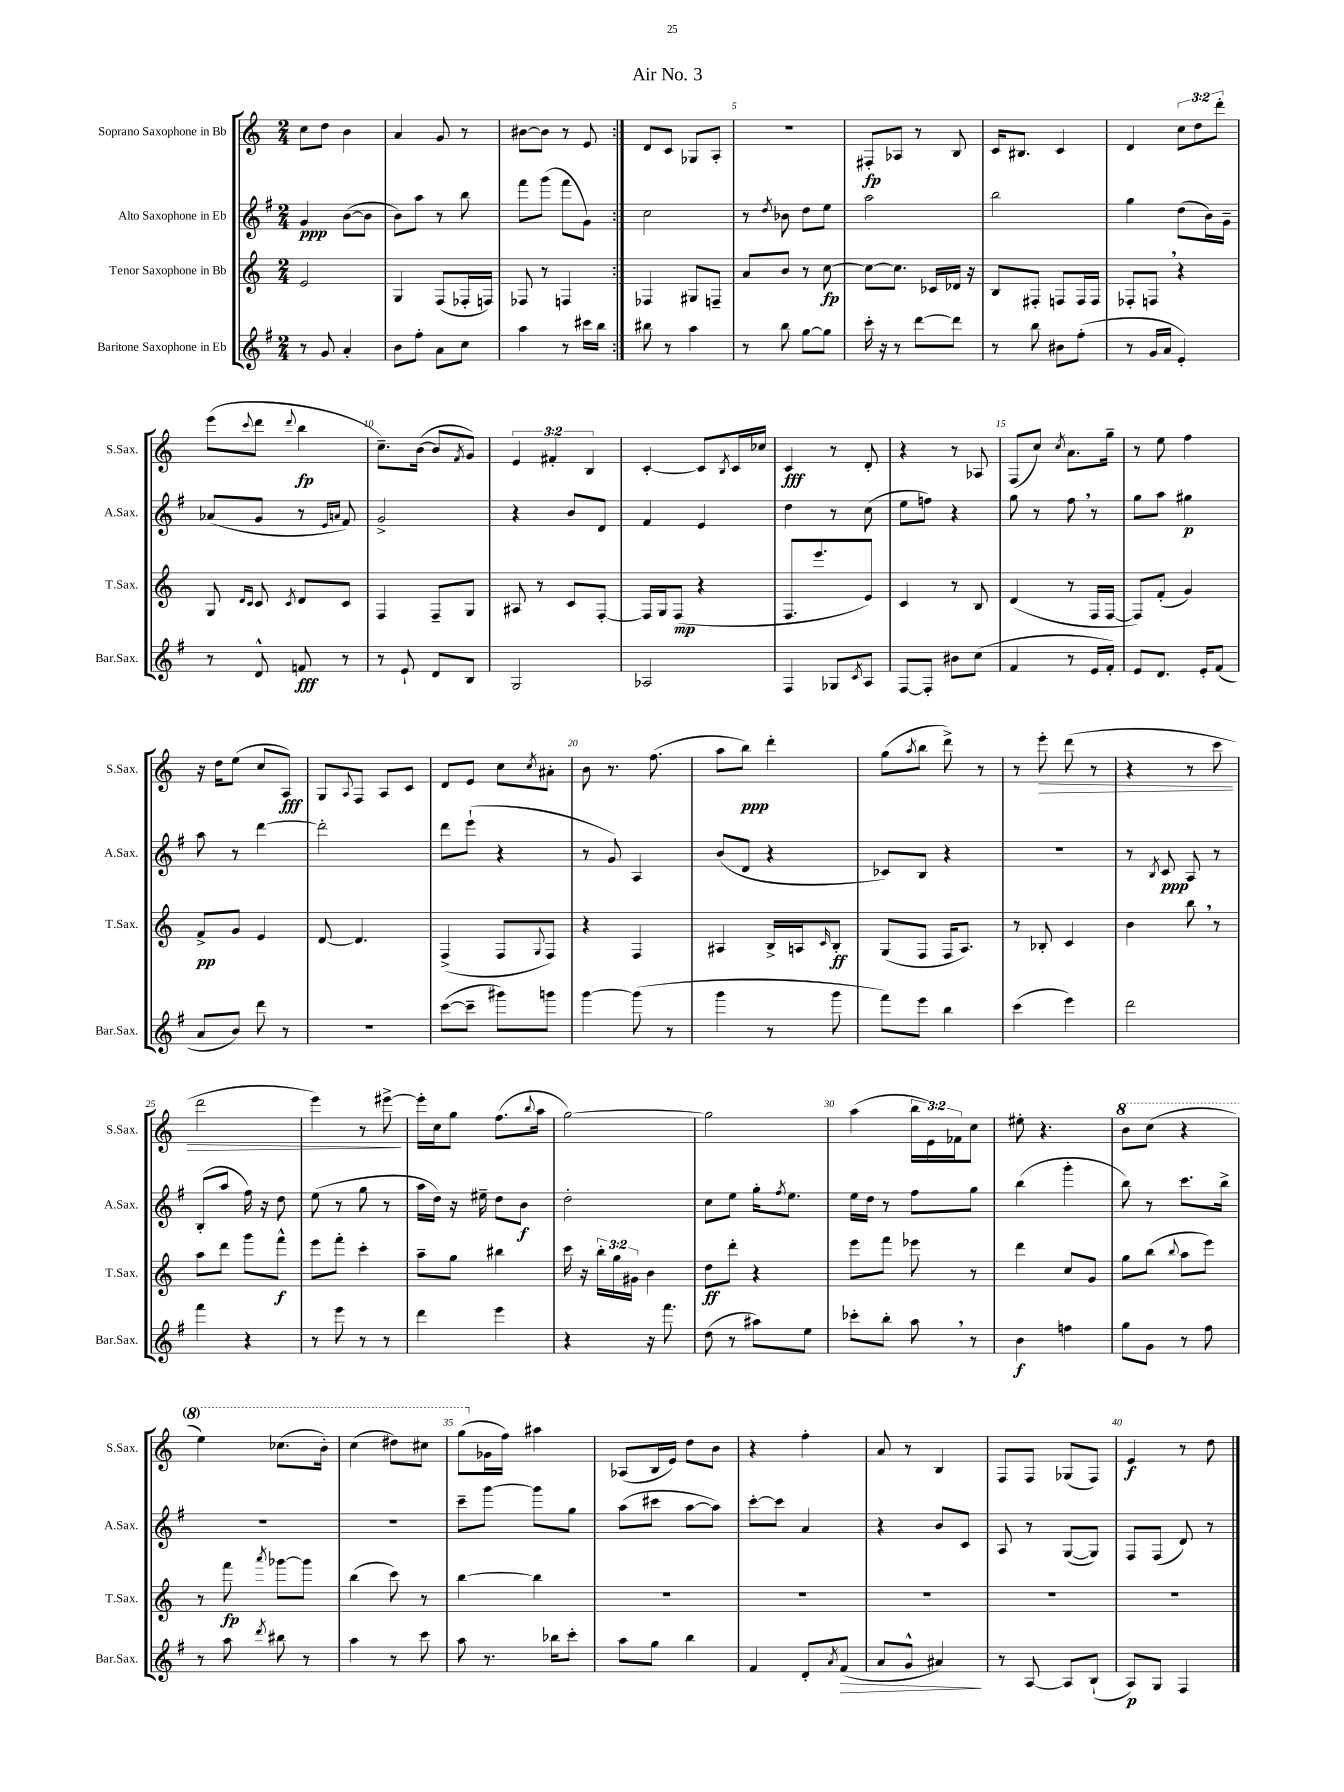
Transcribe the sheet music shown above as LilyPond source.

\header { title = "Air No. 3" }
<<
\new StaffGroup <<
\new Staff = "s0" \with { instrumentName = "Soprano Saxophone in Bb" shortInstrumentName = "S.Sax." } {
    \clef treble \key c \major \numericTimeSignature \time 2/4 \override Staff.TupletNumber.text = #tuplet-number::calc-fraction-text
    \repeat volta 2 { c''8 d''8 b'4 |
    a'4 g'8 r8 |
    bis'8~ bis'8 r8 e'8 | }
    d'8 c'8 ges8 a8-. |
    R2 |
    fis8-.\fp aes8 r8 b8 |
    c'16 bis8. c'4 |
    d'4 \tuplet 3/2 { c''8 d''8 d'''8-. } |
    e'''8( \appoggiatura { c'''8 } d'''8 \appoggiatura { d'''8 } b''4\fp |
    c''8.--) b'16~( b'8 \acciaccatura { f'8 } g'8) |
    \tuplet 3/2 { e'4 fis'4-. b4 } |
    c'4~-. c'8 \acciaccatura { b8 } c'16 ces''16 |
    c'4\fff r8 d'8-. |
    r4 r8 aes8 |
    f8( c''8) \acciaccatura { c''8 } a'8. g''16-- |
    r8 e''8 f''4 |
    r16 d''16 e''8( c''8 a8\fff) |
    g8 \appoggiatura { a8 } f8 a8 c'8 |
    d'8 e'8 c''8 \acciaccatura { c''8 } ais'8-. |
    b'8 r8. f''8.( |
    a''8 b''8\ppp) d'''4-. |
    g''8( \acciaccatura { a''8 } b''8 d'''8->) r8 |
    r8 e'''8-.\> d'''8( r8 |
    r4 r8 c'''8 |
    d'''2 |
    e'''4) r8 eis'''8~->\! |
    eis'''16-. c''16 g''8 f''8.( \appoggiatura { b''8 } a''16 |
    g''2~) |
    g''2 |
    a''4( \tuplet 3/2 { b''16 e'16) fes'16 } c''8 |
    eis''8-. r4. |
    \ottava #1 b''8 c'''8( r4 |
    e'''4) ces'''8.( b''16-.) |
    c'''4( dis'''8) cis'''8 |
    g'''8( \ottava #0 ges'16 f''16) ais''4 |
    aes8( b16 e'16) d''8 b'8 |
    r4 f''4-. |
    a'8 r8 b4 |
    f8 f8 ges8( f8) |
    e'4\f r8 d''8 \bar "|." |
}
\new Staff = "s1" \with { instrumentName = "Alto Saxophone in Eb" shortInstrumentName = "A.Sax." } {
    \clef treble \key g \major \numericTimeSignature \time 2/4
    \repeat volta 2 { g'4\ppp b'8~( b'8 |
    b'8) a''8 r8 b''8 |
    fis'''8 g'''8( fis'''8 g'8) | }
    c''2 |
    r8 \acciaccatura { d''8 } bes'8 d''8 e''8 |
    a''2 |
    b''2 |
    g''4 d''8( b'16) g'16-- |
    aes'8( g'8 r8 \grace { e'16 a'16 } fis'8) |
    g'2-> |
    r4 b'8 d'8 |
    fis'4 e'4 |
    d''4 r8 c''8( |
    e''8 f''8) r4 |
    g''8 r8 fis''8 \breathe r8 |
    g''8 a''8 gis''4\p |
    a''8 r8 d'''4~ |
    d'''2-. |
    d'''8 e'''8-!( r4 |
    r8 g'8) a4 |
    b'8( d'8 r4 |
    ces'8) b8 r4 |
    R2 |
    r8 \acciaccatura { b8 } c'8\ppp a8 r8 |
    b8-.( a''8 fis''16) r16 d''8 |
    e''8( r8 g''8 r8 |
    a''16 d''16) r16 eis''16-- d''8 b'8\f |
    d''2-. |
    c''8 e''8 g''16-. \acciaccatura { fis''8 } e''8. |
    e''16 d''16 r8 fis''8 g''8 |
    b''4( g'''4-. |
    b''8) r8 c'''8. b''16-> |
    r2 |
    r2 |
    c'''8-- g'''8~ g'''8 g''8 |
    a''8( cis'''8 a''8~ a''8) |
    c'''8~-. c'''8 a'4 |
    r4 b'8 c'8 |
    a8 r8 g8~( g8) |
    fis8 fis8( d'8) r8 \bar "|." |
}
\new Staff = "s2" \with { instrumentName = "Tenor Saxophone in Bb" shortInstrumentName = "T.Sax." } {
    \clef treble \key c \major \numericTimeSignature \time 2/4 \override Staff.TupletNumber.text = #tuplet-number::calc-fraction-text
    \repeat volta 2 { e'2 |
    g4 f8( fes16-. f16) |
    fes8 r8 f4 | }
    fes4 gis8 f8-- |
    a'8 b'8 r8 c''8~\fp |
    c''8~ c''8. ces'16 des'16 r16 |
    b8 fis8-. f8 f16 f16 |
    fes8-. f8 \breathe r4 |
    g8 \grace { d'16 c'16 } c'8 \acciaccatura { c'8 } d'8 c'8 |
    f4 f8-- g8 |
    ais8 r8 c'8 f8~-. |
    f16 g16 f8\mp( r4 |
    f8. e'''8. e'8) |
    c'4 r8 b8 |
    d'4( r8 f16 f16~ |
    f8) f'8-.( g'4) |
    f'8->\pp g'8 e'4 |
    d'8~ d'4. |
    f4->( f8 \appoggiatura { g8 } f8) |
    r4 f4 |
    ais4 b16-> a16 \grace { c'16 } b8-.\ff |
    g8( f8 f16 a8.) |
    r8 bes8-. c'4 |
    b'4 b''8 \breathe r8 |
    a''8 d'''8 g'''8 f'''8-^\f |
    e'''8 f'''8-. c'''4-. |
    a''8-- g''8 bis''4 |
    c'''16 r16 \tuplet 3/2 { b''16-. g''16 gis'16 } b'4 |
    d''8\ff d'''8-. r4 |
    e'''8 f'''8 ees'''8 r8 |
    d'''4 c''8 g'8 |
    g''8 b''8( \appoggiatura { b''8 } a''8 e'''8) |
    r8 f'''8\fp \acciaccatura { a'''8 } ges'''8~ ges'''8 |
    b''4( c'''8) r8 |
    b''4~ b''4 |
    R2 |
    R2 |
    R2 |
    R2 |
    R2 \bar "|." |
}
\new Staff = "s3" \with { instrumentName = "Baritone Saxophone in Eb" shortInstrumentName = "Bar.Sax." } {
    \clef treble \key g \major \numericTimeSignature \time 2/4
    \repeat volta 2 { r8 g'8 a'4-. |
    b'8 fis''8-. a'8 c''8 |
    a''4 r8 cis'''16 b''16 | }
    bis''8 r8 a''4 |
    r8 b''8 g''8~ g''8 |
    c'''16-. r16 r8 d'''8~ d'''8 |
    r8 b''8 bis'8 fis''8-.( |
    r8 g'16 a'16 e'4-.) |
    r8 d'8-^ f'8\fff r8 |
    r8 e'8-! d'8 b8 |
    g2 |
    aes2 |
    fis4 ges8 \acciaccatura { c'8 } a8 |
    fis8~ fis8-. bis'8 c''8( |
    fis'4 r8 e'16 fis'16-.) |
    e'8 d'8. e'16-. fis'8( |
    a'8 b'8) d'''8 r8 |
    r2 |
    c'''8~( c'''8-- gis'''8) g'''8 |
    g'''4~ g'''8( r8 |
    g'''4 r8 g'''8 |
    fis'''8) e'''8 b''4 |
    c'''4( e'''4) |
    d'''2 |
    fis'''4 r4 |
    r8 e'''8 r8 r8 |
    d'''4 e'''4 |
    r4 r16 fis'''8. |
    d''8( r8 ais''8) e''8 |
    ces'''8-. b''8-. a''8 \breathe r8 |
    b'4\f f''4 |
    g''8 g'8 r8 fis''8 |
    r8 a''8 \acciaccatura { d'''8 } bis''8 r8 |
    a''4 r8 c'''8 |
    a''8 r8. bes''16 c'''8-. |
    a''8 g''8 b''4 |
    fis'4 d'8-. \acciaccatura { a'8 } fis'8\>( |
    a'8 g'8-^ ais'4\!) |
    r8 a8~ a8 b8-!( |
    a8\p) g8 fis4 \bar "|." |
}
>>
>>
\layout { \context { \Score \override BarNumber.break-visibility = ##(#f #t #t) barNumberVisibility = #(every-nth-bar-number-visible 5) } }
